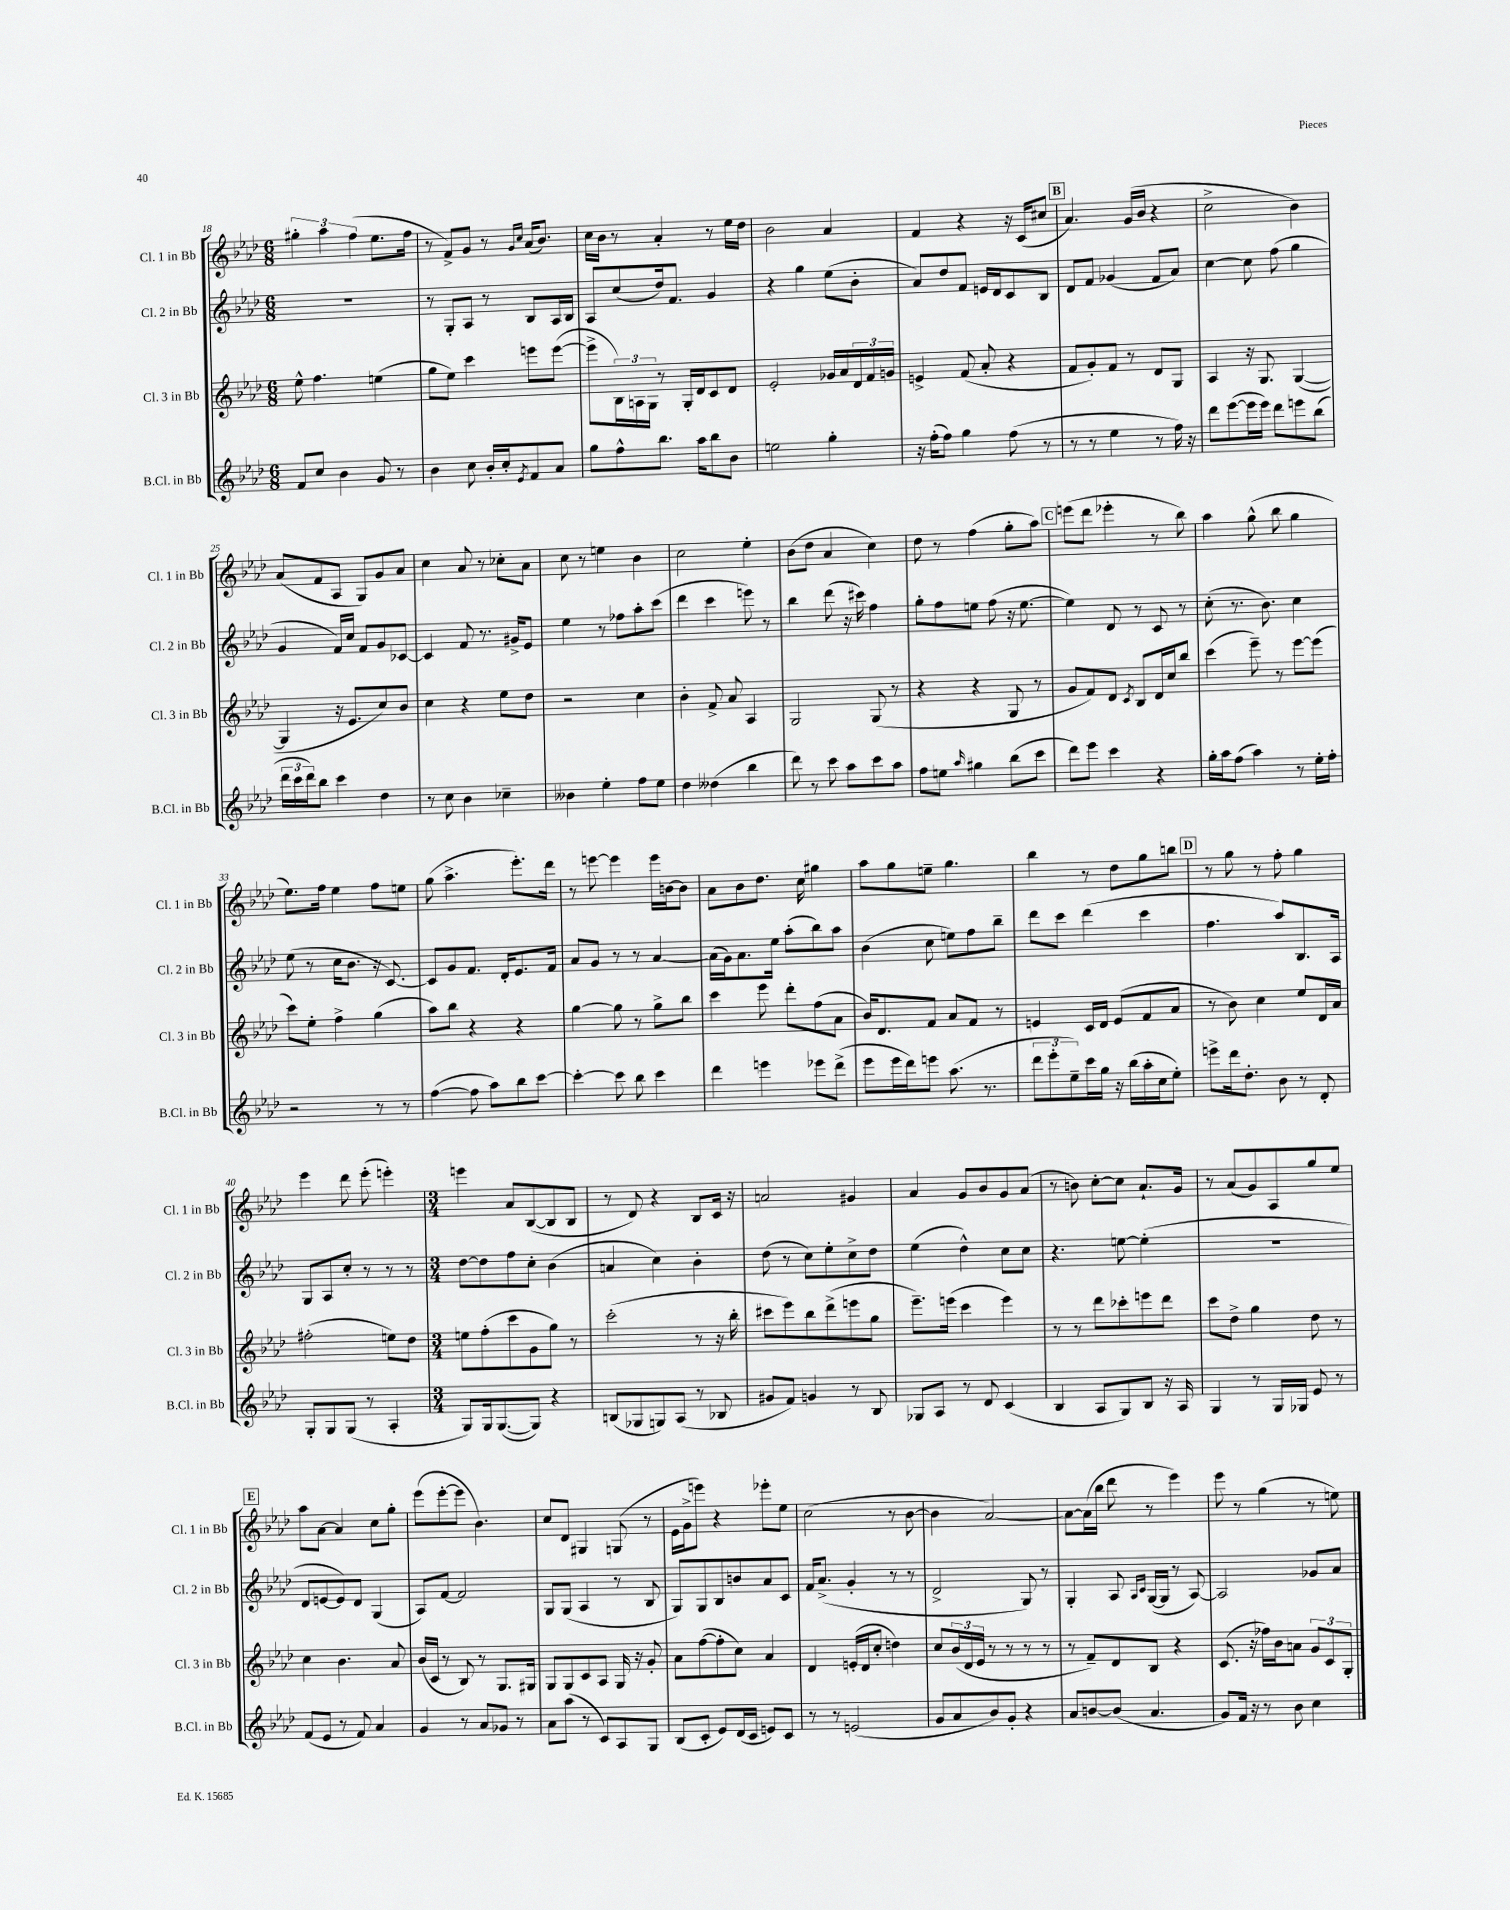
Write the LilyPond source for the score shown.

<<
\new StaffGroup <<
\new Staff = "s0" \with { instrumentName = "Cl. 1 in Bb" shortInstrumentName = "Cl. 1 in Bb" } {
    \clef treble \key aes \major \numericTimeSignature \time 6/8
    \tuplet 3/2 { gis''4-. aes''4 f''4( } ees''8. f''16 |
    r8 f'8->) g'8 r8 \grace { g'16 c''16 } aes'16( bes'8.) |
    c''16 bes'16 r8 aes'4-. r8 ees''16 des''16 |
    bes'2 aes'4 |
    f'4 r4 r16 c'16( cis''8 |
    \mark \markup { \box "B" } aes'4.) g'16( bes'16 r4 |
    c''2-> bes'4) |
    aes'8( f'8 aes8 g8) g'8 aes'8 |
    c''4 aes'8 r8 ces''8-. aes'8 |
    c''8 r8 e''4 bes'4 |
    c''2 ees''4-. |
    bes'8( des''8 aes'4 c''4) |
    des''8 r8 f''4( g''8-. aes''8) |
    \mark \markup { \box "C" } e'''8( des'''8 ees'''4-. r8 bes''8) |
    aes''4 g''8-^( bes''8 g''4 |
    ees''8.) f''16 ees''4 f''8 e''8 |
    g''8( aes''4.-> ees'''8.-.) des'''16 |
    r8 e'''8~ e'''4 e'''16 b'16~ b'8 |
    aes'8 bes'8 des''8. c''16 gis''4 |
    aes''8 g''8 e''8-- g''4. |
    bes''4 r8 des''8 g''8 b''8 |
    \mark \markup { \box "D" } r8 g''8 r8 f''8-. g''4 |
    ees'''4 des'''8 ees'''8-.( e'''4-.) |
    \numericTimeSignature \time 3/4 e'''4 aes'8 bes8~( bes8 bes8 |
    r8 des'8) r4 bes8 c'16 r16 |
    a'2 gis'4 |
    aes'4 g'8 bes'8 g'8 aes'8( |
    r8 b'8) c''8~-. c''8 aes'8.-! g'16 |
    r8 aes'8( g'8) aes8 g''8 ees''8 |
    \mark \markup { \box "E" } aes''8 aes'8~ aes'4 c''8 g''8-. |
    ees'''8( ees'''8~-. ees'''8 bes'4.) |
    c''8 des'8 gis4 g8( r8 |
    ees'16 g'16-> e'''8) r4 ees'''8-. ees''8 |
    c''2( r8 bes'8~ |
    bes'4 aes'2~) |
    aes'8~ aes'16( bes''16 des'''8 r8 ees'''4) |
    ees'''8 r8 g''4( r8 e''8) \bar "|." |
}
\new Staff = "s1" \with { instrumentName = "Cl. 2 in Bb" shortInstrumentName = "Cl. 2 in Bb" } {
    \clef treble \key aes \major \numericTimeSignature \time 6/8
    R2. |
    r8 g8-. aes8 r8 bes8 aes16 bes16 |
    aes8 c''8( des''16) f'8. g'4 |
    r4 g''4 ees''8( bes'8-. |
    aes'8) des''8 f'8 e'16 des'16 c'8 bes8 |
    \mark \markup { \box "B" } des'8 f'8 ges'4( f'8 aes'8) |
    c''4~ c''8 f''8( g''4 |
    g'4 f'16) c''16 f'8 g'8 ces'8~ |
    ces'4 f'8 r8. gis'16-> ees'8 |
    ees''4 r8 fes''8 aes''8-. c'''8( |
    des'''4 c'''4 e'''8) r8 |
    bes''4 des'''8( r16 cis'''16) f''4 |
    g''8-. f''8 e''8 f''8( r16 e''8.~ |
    \mark \markup { \box "C" } e''4) des'8 r8 c'8 r8 |
    c''8-.( r8. bes'8.) c''4 |
    ees''8( r8 c''16 bes'8. r16 c'8.~) |
    c'8 g'8 f'8. des'16-. ees'8. f'16 |
    aes'8 g'8 r8 r8 aes'4~ |
    aes'16( g'16) aes'8. ees''16 aes''8-.( bes''8) aes''8 |
    bes'4( c''8 e''8) f''8 bes''8-- |
    des'''8 c'''8 des'''4( c'''4 |
    \mark \markup { \box "D" } f''4. aes''8) bes8. aes16 |
    g8 aes8 c''8-. r8 r8 r8 |
    \numericTimeSignature \time 3/4 des''8~ des''8 f''8 c''8-. bes'4( |
    a'4 c''4) bes'4-. |
    des''8( r8 c''8) ees''8-. c''8-> des''8 |
    ees''4( des''4-^) c''8 c''8 |
    r4. e''8~ e''4-.( |
    R2. |
    \mark \markup { \box "E" } des'8 e'8~ e'8) des'8 g4( |
    aes8) f'8~ f'2 |
    g8 g8( aes4 r8 bes8 |
    g8) g8 bes8 b'8 aes'8 c'8 |
    f'16 aes'8.->( g'4-. r8 r8 |
    des'2-> g8) r8 |
    g4-. aes8 \grace { aes16 c'16 } g16~( g16 r8 aes8~) |
    aes2 ges'8 aes'8 \bar "|." |
}
\new Staff = "s2" \with { instrumentName = "Cl. 3 in Bb" shortInstrumentName = "Cl. 3 in Bb" } {
    \clef treble \key aes \major \numericTimeSignature \time 6/8
    ees''8-^ f''4. e''4( |
    g''8 ees''8) c'''4 e'''8 e'''8~( |
    e'''8-> \tuplet 3/2 { bes16) a16 g16 } r8 g16-. des'16 c'8 des'8 |
    ees'2-. ges'16 aes'16 \tuplet 3/2 { des'16 f'16 g'16 } |
    e'4-> f'8( aes'8-. r4 |
    \mark \markup { \box "B" } f'8 g'8-.) f'8 r8 des'8 g8 |
    aes4 r16 g8. g4~( |
    g4 r16 ees'8. c''8) bes'8 |
    c''4 r4 ees''8 des''8 |
    r2 c''4 |
    bes'4-. f'8-> aes'8 aes4 |
    g2 g8( r8 |
    r4 r4 g8 r8 |
    \mark \markup { \box "C" } g'8 f'8) des'8 \acciaccatura { c'8 } bes8 des'16 c''16 bes''8 |
    c'''4( ees'''8--) r8 ees'''8~ ees'''8( |
    c'''8) ees''8-. f''4-> g''4( |
    aes''8) bes''8 r4 r4 |
    g''4~ g''8 r8 g''8-> bes''8 |
    c'''4 ees'''8 des'''8-. f''8( aes'8 |
    bes'16) des'8. f'8 aes'8 f'8 r8 |
    e'4 c'16 des'16 e'8( f'8 aes'8 |
    \mark \markup { \box "D" } r8 bes'8) c''4 ees''8 des'16 aes'16 |
    fis''2-.( e''8) des''8 |
    \numericTimeSignature \time 3/4 e''8 f''8-.( c'''8 g'8 g''8) r8 |
    c'''2-.( r8 r16 bes''16-. |
    cis'''8 ees'''8) bes''8 des'''8->( e'''8 g''8 |
    ees'''8.--) e'''16( c'''4 e'''4) |
    r8 r8 des'''8 ces'''8-. e'''8 des'''8 |
    c'''8 des''8-> g''4 des''8 r8 |
    \mark \markup { \box "E" } c''4 bes'4. aes'8 |
    bes'16( c'16 r8 bes8) r8 g8. gis16 |
    g8 g8 c'8 aes8 g16 r16 g'8-. |
    aes'8 f''8~( f''8-. c''8) aes'4 |
    des'4 e'16-.( des'16 c''8-. d''4) |
    c''8 \tuplet 3/2 { bes'16( des'16 ees'16 } r8 r8 r8 r8 |
    r8 f'8--) des'8 bes8 r4 |
    c'8.( r16 fes''16) bes'16 a'8 \tuplet 3/2 { g'8 c'8 g8-. } \bar "|." |
}
\new Staff = "s3" \with { instrumentName = "B.Cl. in Bb" shortInstrumentName = "B.Cl. in Bb" } {
    \clef treble \key aes \major \numericTimeSignature \time 6/8
    f'8 c''8 bes'4 g'8 r8 |
    bes'4 c''8 bes'16-. c''16-. \acciaccatura { ees'8 } f'8 aes'8 |
    g''8 f''8-^ bes''8. aes''16 bes''8 bes'8 |
    e''2 g''4-. |
    r16 f''16-.( f''8) g''4 f''8( r8 |
    \mark \markup { \box "B" } r8 r8 ees''4 r8 f''16) r16 |
    des'''8 ees'''8~( ees'''16 ees'''16) des'''8 e'''8 bes''8( |
    \tuplet 3/2 { des'''16 c'''16 des'''16) } bes''8 c'''4 des''4 |
    r8 c''8 bes'4 ces''4-- |
    beses'4 ees''4-. f''8 ees''8 |
    des''4 deses''4( bes''4 |
    des'''8) r8 c'''8 aes''8 c'''8 aes''8 |
    f''8 e''8 \grace { aes''16 } gis''4 bes''8( c'''8 |
    \mark \markup { \box "C" } des'''8) ees'''8 c'''4 r4 |
    g''16-. aes''16 f''8( aes''4) r8 ees''16-. f''16-. |
    r2 r8 r8 |
    f''4~( f''8 aes''8) bes''8 c'''8~ |
    c'''4~-. c'''8 bes''8 c'''4 |
    des'''4 e'''4 ees'''8 des'''8->( |
    ees'''8 ees'''16 des'''16) e'''8 aes''8.( r8. |
    \tuplet 3/2 { des'''8 ees'''8-. ees''8--) } c'''16 g''16 r16 bes''16( aes''16-. c''16 ees''8-.) |
    \mark \markup { \box "D" } e'''8-> des'''16 des''8.-. bes'8 r8 des'8-. |
    g8-. g8 g8( r8 aes4-. |
    \numericTimeSignature \time 3/4 g8) g16 g8.~( g8) r4 |
    b8( ges8 g8) aes8( r8 bes8 |
    gis'8 f'8) g'4 r8 bes8 |
    ges8 aes8 r8 des'8 c'4( |
    bes4 aes8 g8) bes8 r16 aes16 |
    g4 r8 g16 ges16 ees'8 r8 |
    \mark \markup { \box "E" } f'8( ees'8 r8 f'8) aes'4 |
    g'4 r8 aes'8 ges'8 r8 |
    aes'8 aes''8( r8 c'8) aes8 g8 |
    bes8( c'8-. ees'8) des'16( c'16 e'8) c'8 |
    r8 r8 e'2( |
    g'8 aes'8 bes'8) g'8-. r4 |
    aes'8 b'8~ b'8( aes'4. |
    g'8) f'16 r16 r8 bes'8 c''4 \bar "|." |
}
>>
>>
\layout { \context { \Score currentBarNumber = #18 } }
